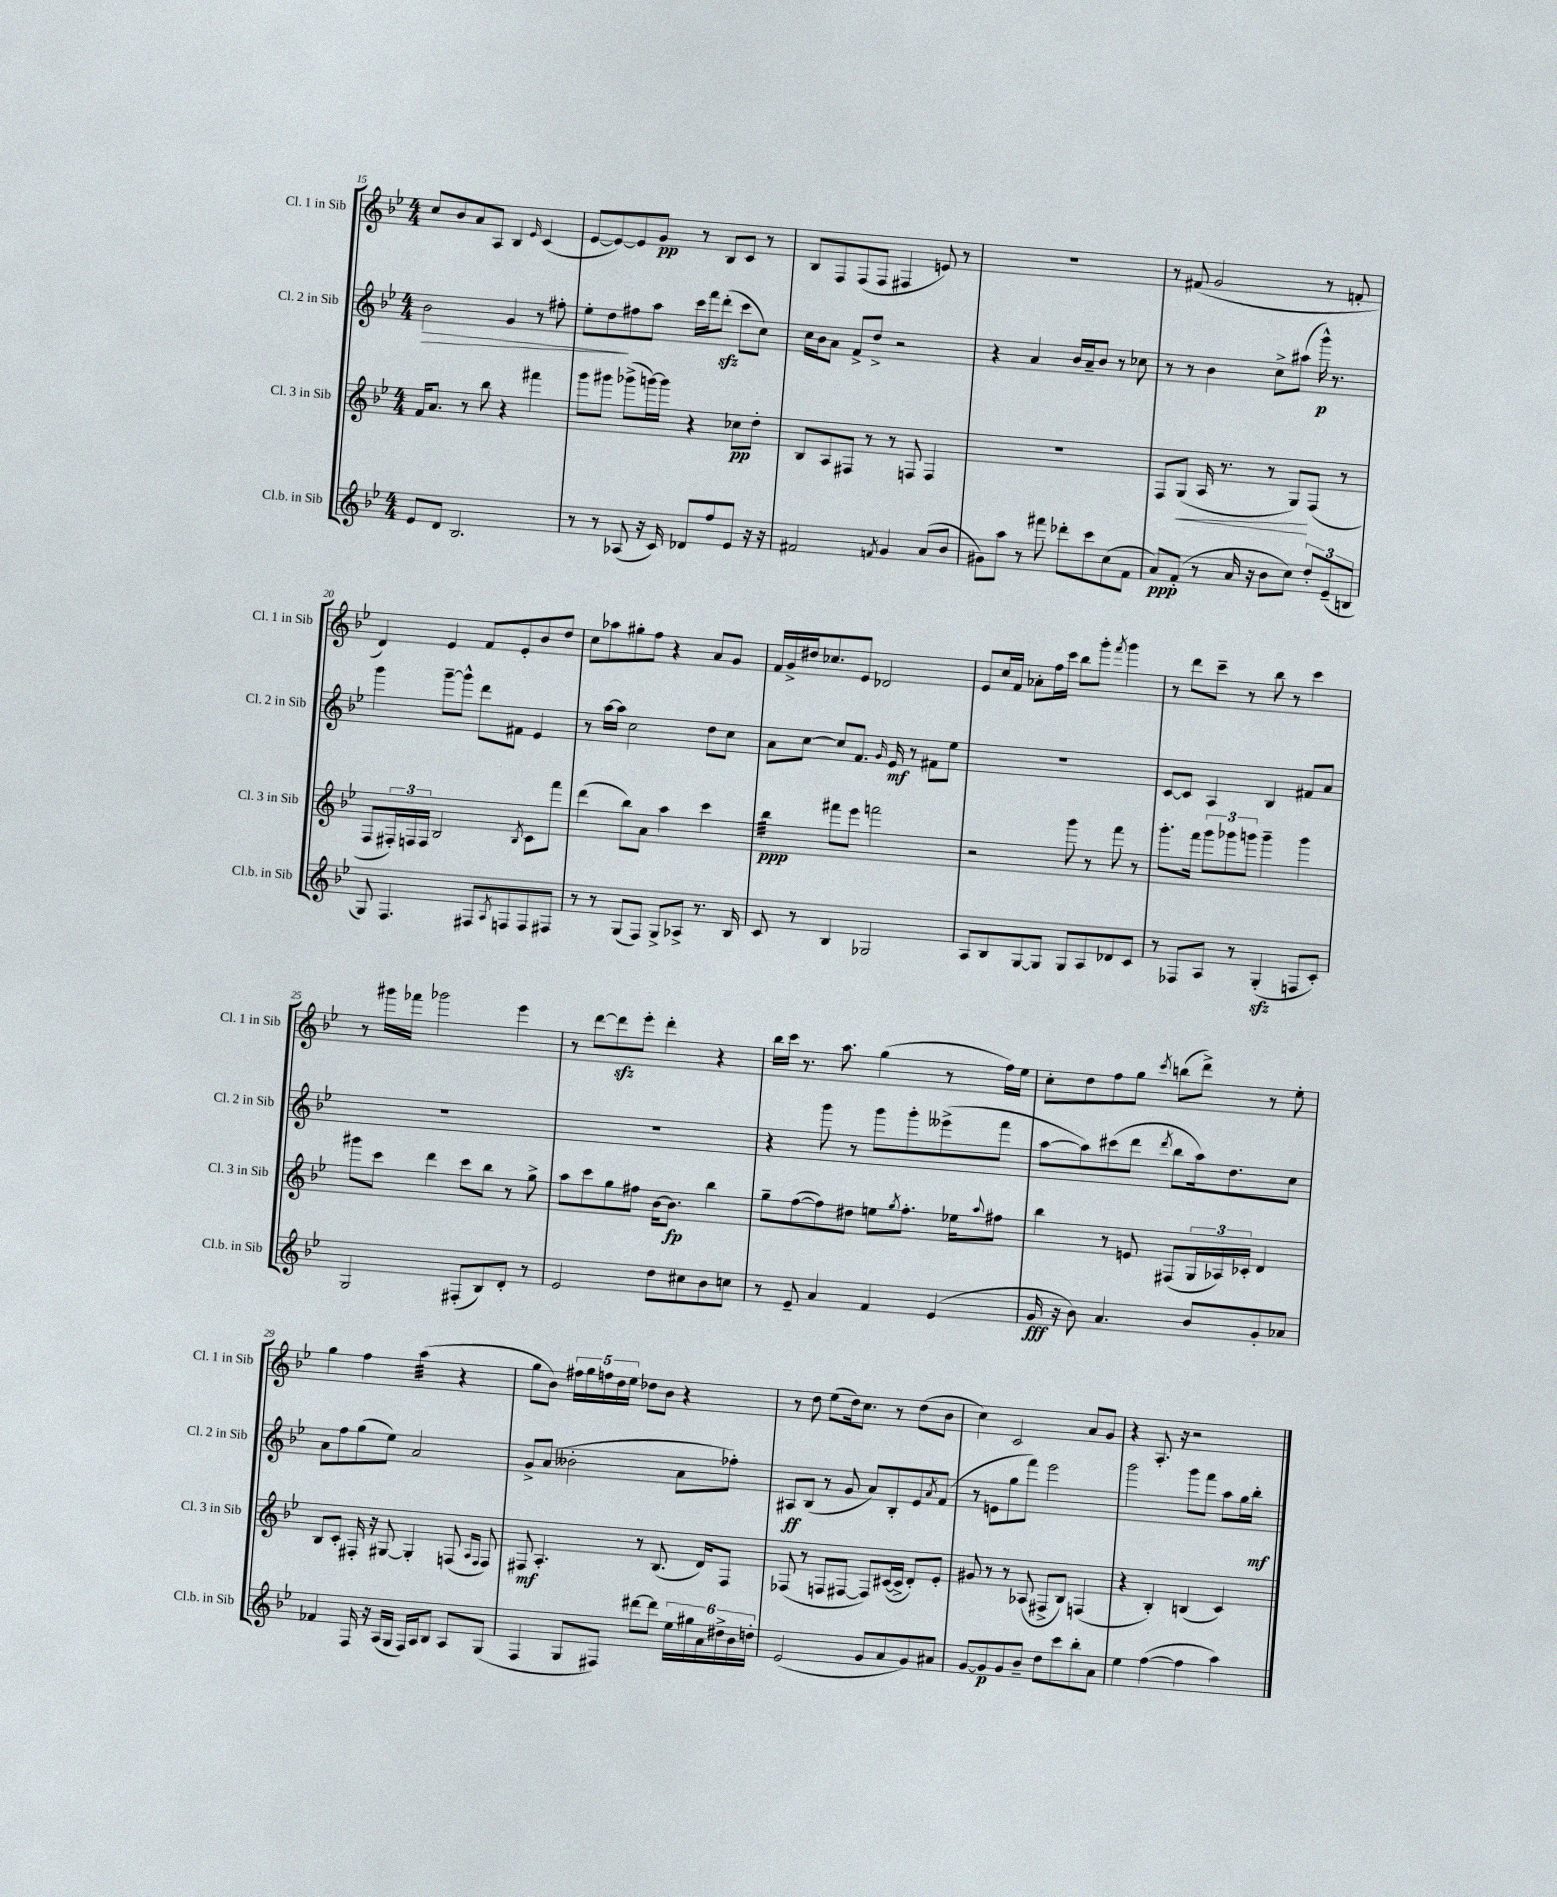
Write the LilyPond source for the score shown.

<<
\new StaffGroup <<
\new Staff = "s0" \with { instrumentName = "Cl. 1 in Sib" shortInstrumentName = "Cl. 1 in Sib" } {
    \clef treble \key bes \major \numericTimeSignature \time 4/4
    c''8 bes'8 a'8 a8 bes4 \grace { ees'16 } c'4( |
    ees'8~ ees'8~) ees'8 g'8\pp r8 bes8 c'8 r8 |
    bes8 f8 f8( f8 fis4 e'8) r8 |
    R1 |
    r8 fis'8( g'2 r8 f'8-. |
    d'4) ees'4 f'8 ees'8-. bes'8 d''8 |
    c''8 aes''8 gis''8-. f''8 r4 a'8 g'8 |
    f'16 g'16-> dis''16 ces''8. ees'8 des'2 |
    ees'8 c''16 f'16 aes'8-. f''16 c'''16 bes''8 g'''8-. \acciaccatura { f'''8 } g'''4 |
    r8 d'''8 c'''8-- r8 bes''8 r8 c'''4 |
    r8 gis'''16 fes'''16 ges'''2 ees'''4 |
    r8 d'''8~ d'''8\sfz ees'''8-. d'''4-. r4 |
    bes''16 c'''16 r8. a''8. g''4( r8 f''16) ees''16 |
    c''8-. d''8 f''8 g''8 \acciaccatura { c'''8 } b''8( d'''8->) r8 ees''8-. |
    g''4 f''4 a''4:32( r4 |
    g''8 bes'8) \tuplet 5/4 { fis''16 g''16 f''16 d''16 ees''16 } des''8 bes'8 r4 |
    r8 d''8 ees''8( d''16) c''8. r8 d''8( bes'8 |
    c''4) c'2 a'8 g'8 |
    r4 a8.-. r16 r2 \bar "|." |
}
\new Staff = "s1" \with { instrumentName = "Cl. 2 in Sib" shortInstrumentName = "Cl. 2 in Sib" } {
    \clef treble \key bes \major \numericTimeSignature \time 4/4
    bes'2\> g'4 r8 fis''8-. |
    ees''8-. d''8\! fis''8 a''8 c'''16 f'''16 d'''8-.\sfz( c'''8 c''8) |
    c''16 bes'16 a'8 f'8-> d''8-> r2 |
    r4 a'4 bes'16 a'16-- bes'8 r8 ces''8 |
    r8 r8 bes'4 c''8-> ais''8( g'''16-^\p) r8. |
    g'''4 g'''8~-- g'''8-^ d'''8 fis'8 ees'4 |
    r8 a''16~ a''16 c''2 d''8 c''8 |
    a'8 c''8~ c''8 f'8. \grace { g'16 } ees'16\mf r8 fis'8 ees''8 |
    R1 |
    c'8~ c'8 a4 bes4 fis'8 a'8 |
    R1 |
    R1 |
    r4 g'''8 r8 g'''8 g'''8-. eeses'''8->( f'''8 |
    a''8~ a''8) cis'''8( d'''8 \acciaccatura { d'''8 } bes''8 a''16) d''8. c''8 |
    a'8 f''8 g''8( ees''8) a'2 |
    g'8-> a'8( beses'2-. a'8 fes''8-.) |
    ais8\ff bes8( r8 g'8 a'8) bes8-. ees'8 \acciaccatura { a'8 } f'8( |
    r8 e'8 g''8 f'''8) ees'''2 |
    g'''2 g'''8 f'''8 a''8 g''16 bes''16-.\mf \bar "|." |
}
\new Staff = "s2" \with { instrumentName = "Cl. 3 in Sib" shortInstrumentName = "Cl. 3 in Sib" } {
    \clef treble \key bes \major \numericTimeSignature \time 4/4
    f'16 a'8. r8 bes''8 r4 fis'''4 |
    g'''8 gis'''8 ges'''8->( g'''16~) g'''16 r4 ces''8\pp d''8-. |
    bes8 a8 fis8 r8 r8 f8 f4 |
    R1 |
    f8 g8\<( a16 r8. r8 g8\!) f8( r8 |
    f8 \tuplet 3/2 { fis16-.) f16 f16 } bes2 \acciaccatura { bes8 } c'8 f'''8 |
    d'''4( bes''8) a'8 a''4 c'''4 |
    bes''4:32\ppp fis'''8 ees'''8 f'''2 |
    r2 g'''8 r8 f'''8 r8 |
    g'''8.-. f'''16 \tuplet 3/2 { g'''8 ges'''8 g'''8 } g'''4-- g'''4 |
    gis'''8 c'''8 d'''4 c'''8 bes''8 r8 g''8-> |
    a''8 c'''8 g''8 fis''8 bes'16~ bes'8.\fp bes''4 |
    g''8-- f''8~( f''8) dis''8 e''8 \acciaccatura { g''8 } f''8.-. ees''16 \appoggiatura { a''8 } fis''8 |
    bes''4 r8 e'8 fis8( \tuplet 3/2 { g16 aes16) ces'16-. } d'4 |
    bes8 c'8-. fis16-. r16 gis8~ gis4-. f8( \grace { a16 f16 } f8) |
    fis8\mf a4.-. r8 bes8.( d'16) fis8 |
    fes8( r8 f8 fis8~ fis8) cis'16~( cis'16-> d'8-.) ees'8-. |
    gis'8 r8 r8 aes8( fis8-> bes8) f4( |
    r4 bes4-.) b4( c'4) \bar "|." |
}
\new Staff = "s3" \with { instrumentName = "Cl.b. in Sib" shortInstrumentName = "Cl.b. in Sib" } {
    \clef treble \key bes \major \numericTimeSignature \time 4/4
    ees'8 d'8 bes2. |
    r8 r8 aes8( r16 c'16) des'8 f''8 ees'8 r16 r16 |
    fis'2 \acciaccatura { f'8 } g'4 a'8( bes'8 |
    gis'8) a''8 r8 fis'''8 des'''8-. c'''8 c''8( f'8 |
    a'8\ppp) f'8-.( r8 a'16 r16 bes'8 c''8) \tuplet 3/2 { d''8-. ees'8--( b8 } |
    g8) f4. fis8 \acciaccatura { a8 } f8 f8 fis8 |
    r8 r8 g8( f8) g8-> aes8-> r8. bes16 |
    c'8 r8 bes4 ges2 |
    a8 bes8 g8~ g8 g8 a8 des'8 c'8 |
    r8 fes8 a8 r8 g4-.\sfz( f8 c'8-.) |
    g2 fis8-.( bes8) d'8-. r8 |
    ees'2 d''8 cis''8 bes'8 c''8 |
    r8 ees'8-- a'4 f'4 ees'4( |
    g'16\fff r16 bes'8) a'4. bes'8 g'8-. aes'8 |
    fes'4 f16 r16 a16( g16 f16) a16 bes8 a8 g8( |
    f4 g8 fis8) dis'''8~ dis'''8 \tuplet 6/4 { ees''16 gis''16 a'16 dis''16-> bes'16 d''16-. } |
    ees'2( g'8 a'8 g'8) ais'8 |
    g'8~ g'8\p g'8 bes'8-- d''8 c'''8 bes''8-. a'8 |
    ees''4 f''4~( f''4 a''4) \bar "|." |
}
>>
>>
\layout { \context { \Score currentBarNumber = #15 } }
